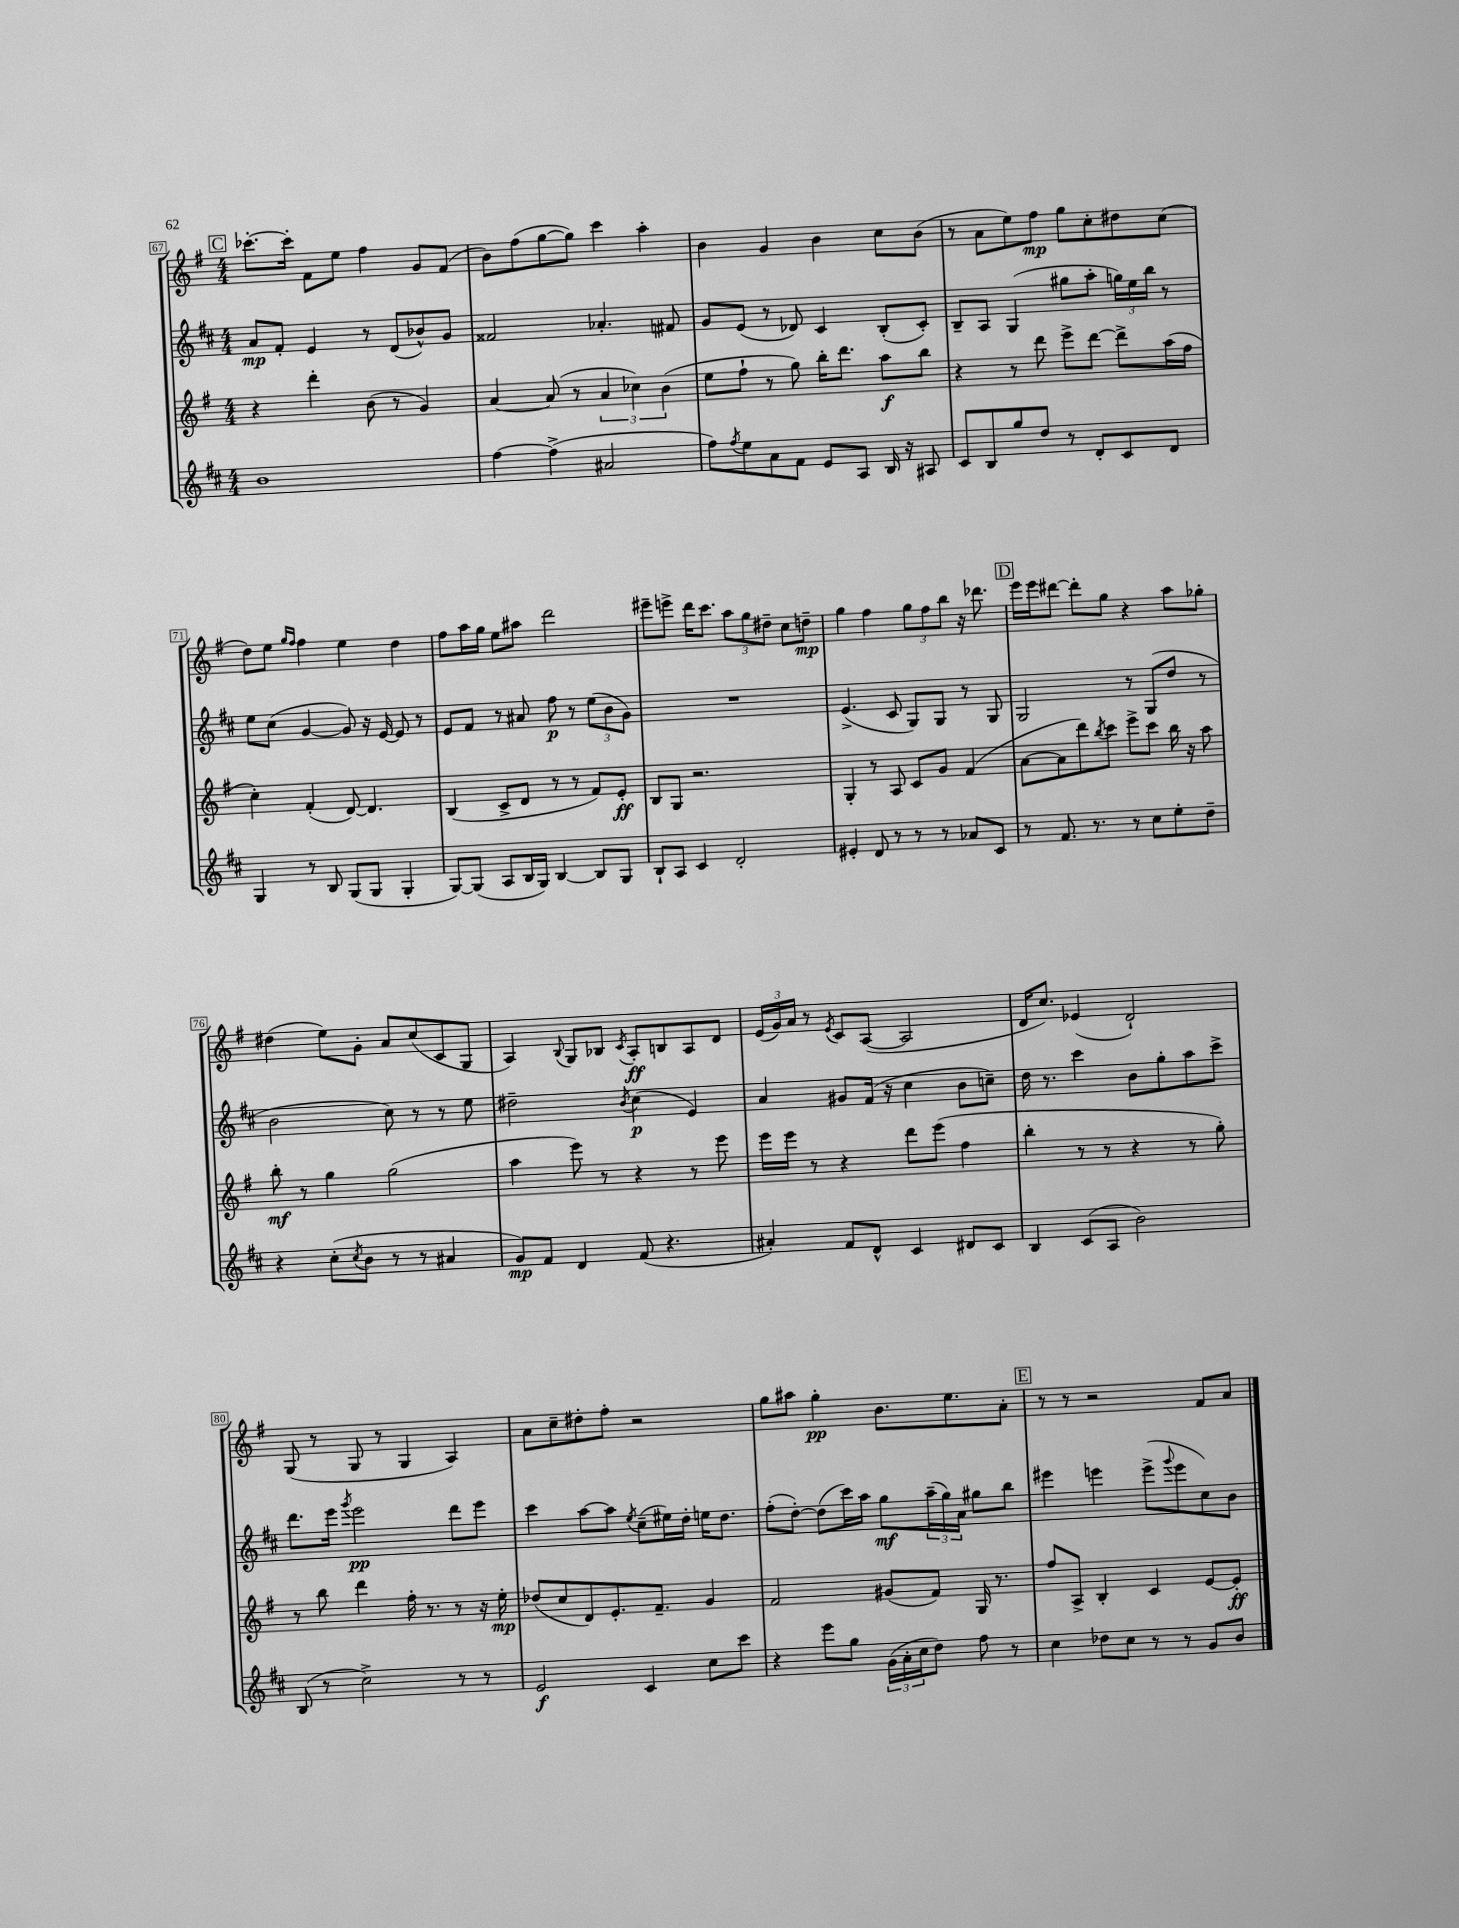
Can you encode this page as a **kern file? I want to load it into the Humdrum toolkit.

**kern	**kern	**kern	**kern
*staff4	*staff3	*staff2	*staff1
*clefG2	*clefG2	*clefG2	*clefG2
*k[f#c#]	*k[f#]	*k[f#c#]	*k[f#]
*M4/4	*M4/4	*M4/4	*M4/4
1b	4r	8a	[8.ccc-'
.	.	8f#'	.
.	.	.	16ccc-']
.	4ddd'	4e	8f#
.	.	.	8ee
.	(8b	8r	4ff#
.	8r	(8d	.
.	4g)	8b-^^)	8g
.	.	8g	(8f#
=	=	=	=
[4ff#	[4a	2f##	8b)
.	.	.	(8ff#
(4ff#^]	(8a]	.	[8gg
.	8r	.	8gg])
2a#	6a	4.a-'	4ccc
.	6cc-)	.	.
.	.	.	4aa'
.	(6b	.	.
.	.	8f#	.
=	=	=	=
8ff#)	8ee	8g	4b
8qff#	.	.	.
8ee	8ff#`	(8e	.
8a	8r	8r	4g
8f#	8gg)	8d-)	.
8e	16bb'	4c#	4b
.	8.ddd	.	.
8A	.	.	.
16B	8aa	(8B'	8cc
16r	.	.	.
8A#	8bb	8c#')	(8b
=	=	=	=
8c#	4r	8B~	8r
8B	.	8A	8a
8gg	8r	(4G	8ee)
8dd	8ddd	.	8ff#
8r	8eee^	8gg#	8gg
8d'	[8ddd	8aa'	8cc'
8c#	8ddd^]	24gg)	8dd#
.	.	24ee	.
.	.	24bb	.
8d	(16aa	8r	(8cc
.	16ff#	.	.
=	=	=	=
4G	4cc')	8ee	8dd)
.	.	(8cc#	8ee
.	.	.	16qqgg
.	.	.	16qqff#
8r	(4f#'	[4g	4ff#
8B	.	.	.
(8G	[8d)	8g])	4ee
8G	4.d]	16r	.
.	.	[16e	.
4G'	.	8e]	4dd
.	.	8r	.
=	=	=	=
[8G)	(4B	8e	8ff#
(8G]	.	8f#	16aa
.	.	.	16gg
8A	8c^	8r	8ee
16B	8d	8a#	8aa#
16G)	.	.	.
[4B	8r	8ff#	2ddd
.	8r	8r	.
8B]	8f#)	(12ee	.
.	.	12b	.
8G	8e'	.	.
.	.	12g)	.
=	=	=	=
8B`	8B	1r	8eee#~
8A	8G	.	8eee^
4c#	2.r	.	16ddd
.	.	.	8.ccc
2d'	.	.	12aa
.	.	.	12gg
.	.	.	12dd#~
.	.	.	8cc
.	.	.	8dd~
=	=	=	=
4e#'	4G'	(4.e^	4gg
8d	8r	.	4ff#
8r	8A	8c#	.
8r	8c	8G)	12gg
.	.	.	12ff#
8r	8g	8G	.
.	.	.	12bb
8a-	(4f#	8r	16r
.	.	.	8.ddd-
8c#	.	8G	.
=	=	=	=
8r	[8a	2G	16eee
.	.	.	16eee
8.f#	8a]	.	[8ddd#
.	8ddd)	.	8ddd#']
8.r	.	.	.
.	8qbb	.	.
.	8ccc	.	8gg
8r	8eee^	8r	4r
8cc#	8ccc	(8G	.
8ee'	16bb	8dd	8aa
.	16r	.	.
8dd~	8aa	8r	8gg-'
=	=	=	=
4r	8bb'	2b	(4dd#
.	8r	.	.
(8cc#'	4gg	.	8ee)
8qcc#	.	.	.
8b	.	.	8g'
8r	(2gg	8cc#)	8a
8r	.	8r	(8cc
4a#	.	8r	8c
.	.	8ee	8G
=	=	=	=
8g)	4aa	2dd#~	4A)
8f#	.	.	.
.	.	.	8qqB
4d	8eee)	.	8G
.	8r	.	8B-
.	.	8qb	8qc
(8f#	4r	(4cc#	8A'
4.r	.	.	8B
.	8r	4e)	8A
.	8eee	.	8d
=	=	=	=
4a#')	16eee	4a	(24e
.	.	.	24g)
.	16eee	.	.
.	.	.	24a
.	8r	.	8r
.	.	.	8qe
8f#	4r	8g#	8c
8d^^	.	(16f#	([8A
.	.	16r	.
4c#	8ddd	4cc#	2A]
.	(8eee	.	.
8d#	4ff#	8b	.
8c#	.	8cc~)	.
=	=	=	=
4B	4bb'	16dd	16d
.	.	8.r	8.cc)
(8c#	8r	4ccc#	(4e-
8A	8r	.	.
2b)	4r	8b	2d`)
.	.	8gg'	.
.	8r	8aa	.
.	8gg')	8ccc#^	.
=	=	=	=
(8B	8r	8.ddd	(8G
8r	8bb	.	8r
.	.	16eee	.
.	.	8qggg	.
2cc#^)	4ddd	2eee	8G
.	.	.	8r
.	16ff#'	.	4G
.	8.r	.	.
8r	8r	8ddd	4A)
8r	16r	8eee	.
.	16ee'	.	.
=	=	=	=
2e	(8dd-	4ccc#	8a
.	8cc	.	8cc~
.	8d)	[8aa	8dd#'
.	8.e'	8aa]	8ff#'
.	.	8qee	.
4c#	.	(8cc#~	2r
.	8.f#~	.	.
.	.	16ee#)	.
.	.	16dd'	.
8cc#	4g	16ee	.
.	.	8.dd	.
8ccc#	.	.	.
=	=	=	=
4r	2f#	(8ff#'	8gg
.	.	[8dd')	8aa#
8eee	.	(8dd]	4gg'
8gg	.	16ccc#)	.
.	.	16aa	.
(24g	(8g#	8gg	8.b
24a'	.	.	.
24cc#	.	.	.
8dd)	8f#)	(24aa~	.
.	.	24gg)	.
.	.	.	8.ee
.	.	24a	.
8ff#	16G	8gg#	.
.	8.r	.	.
8r	.	8bb	8a'
=	=	=	=
4cc#	8ff#	4eee#	8r
.	8A^	.	8r
8dd-	4B'	4eee	2r
8cc#	.	.	.
8r	4c	(8eee^	.
.	.	8qqggg	.
8r	.	8eee	.
8g	[8e	8cc#)	8f#
8b	8e']	8b	8a
==	==	==	==
*-	*-	*-	*-
